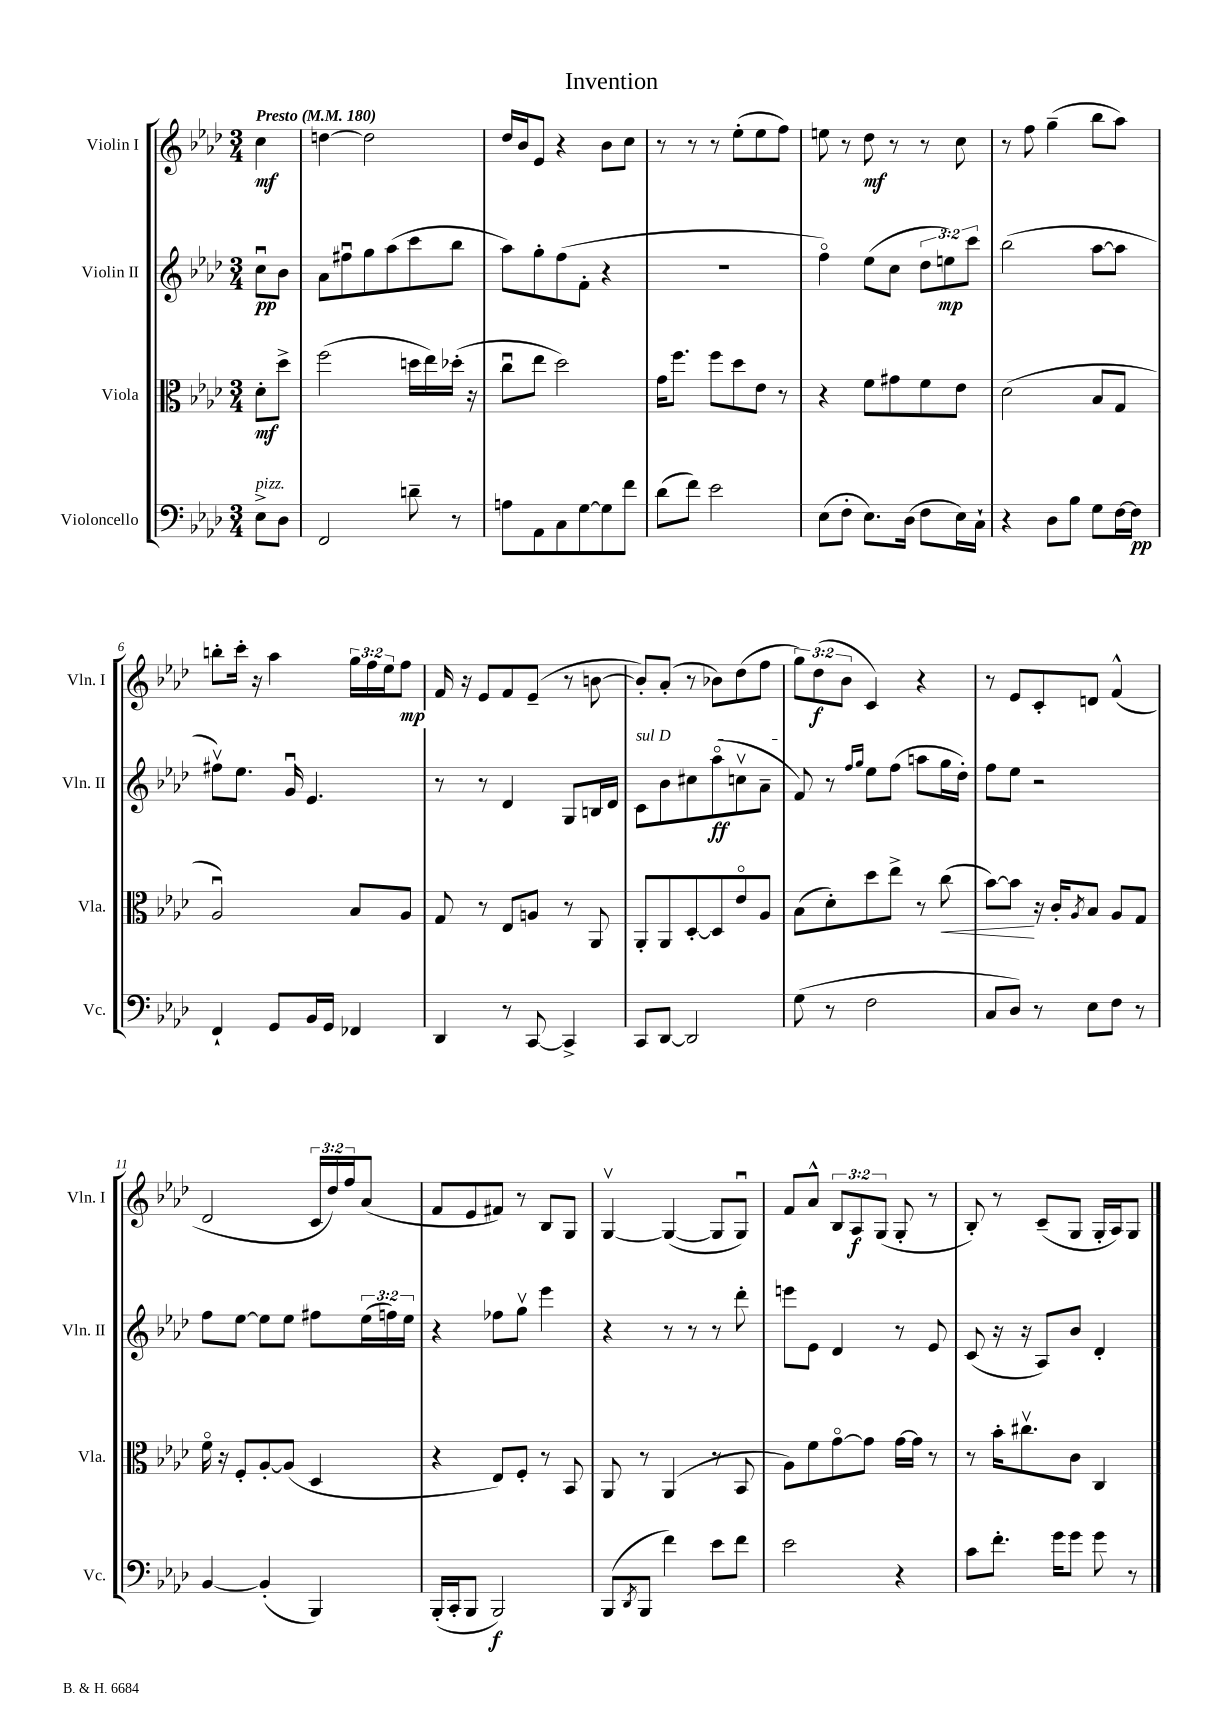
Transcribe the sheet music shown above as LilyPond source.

\header { title = "Invention" }
<<
\new StaffGroup <<
\new Staff = "s0" \with { instrumentName = "Violin I" shortInstrumentName = "Vln. I" } {
    \clef treble \key aes \major \numericTimeSignature \time 3/4 \override Staff.TupletNumber.text = #tuplet-number::calc-fraction-text \partial 4 \tempo "Presto" 4 = 180
    c''4\mf |
    d''4~ d''2 |
    des''16 bes'16 ees'8 r4 bes'8 c''8 |
    r8 r8 r8 ees''8-.( ees''8 f''8) |
    e''8 r8 des''8\mf r8 r8 c''8 |
    r8 f''8 g''4--( bes''8 aes''8) |
    b''8-. c'''16-. r16 aes''4 \tuplet 3/2 { g''16 f''16 ees''16 } f''8\mp |
    f'16 r16 ees'8 f'8 ees'8--( r8 b'8~ |
    b'8-.) aes'8-.( r8 bes'8) des''8( f''8 |
    \tuplet 3/2 { g''8) des''8\f( bes'8 } c'4) r4 |
    r8 ees'8 c'8-. d'8 f'4-^( |
    des'2 \tuplet 3/2 { c'16 des''16) f''16 } aes'8( |
    f'8 ees'8 fis'8) r8 bes8 g8 |
    g4~\upbow g4~( g8 g8\downbow) |
    f'8 aes'8-^ \tuplet 3/2 { bes8 aes8\f g8( } g8-. r8 |
    bes8-.) r8 c'8--( g8 g16-. aes16) g8 \bar "|." |
}
\new Staff = "s1" \with { instrumentName = "Violin II" shortInstrumentName = "Vln. II" } {
    \clef treble \key aes \major \numericTimeSignature \time 3/4 \override Staff.TupletNumber.text = #tuplet-number::calc-fraction-text \partial 4
    c''8\downbow\pp bes'8 |
    aes'8 fis''8\downbow g''8 aes''8( c'''8 bes''8 |
    aes''8) g''8-. f''8( f'8-. r4 |
    R2. |
    f''4\flageolet) ees''8( c''8 \tuplet 3/2 { des''8 e''8\mp) c'''8 } |
    bes''2( aes''8~ aes''8 |
    fis''8\upbow) ees''8. g'16\downbow ees'4. |
    r8 r8 des'4 g8 b16 des'16 |
    \once \override TextSpanner.bound-details.left.text = \markup { \italic "sul D" } c'8\startTextSpan bes'8 cis''8 aes''8\flageolet\ff( c''8\upbow aes'8-- |
    f'8\stopTextSpan) r8 \grace { f''16 g''16 } ees''8 f''8( a''8 g''16 des''16-.) |
    f''8 ees''8 r2 |
    f''8 ees''8~ ees''8 ees''8 fis''8 \tuplet 3/2 { ees''16( f''16) ees''16 } |
    r4 fes''8 g''8\upbow ees'''4 |
    r4 r8 r8 r8 des'''8-. |
    e'''8 ees'8 des'4 r8 ees'8 |
    c'8( r16 r16 aes8) bes'8 des'4-. \bar "|." |
}
\new Staff = "s2" \with { instrumentName = "Viola" shortInstrumentName = "Vla." } {
    \clef alto \key aes \major \numericTimeSignature \time 3/4 \partial 4
    des'8-.\mf des''8-> |
    f''2( d''16 ees''16) des''16-.( r16 |
    c''8\downbow ees''8 des''2) |
    g'16 f''8. f''8 des''8 ees'8 r8 |
    r4 f'8 gis'8 f'8 ees'8 |
    des'2( bes8 g8 |
    aes2\downbow) bes8 aes8 |
    g8 r8 ees8 a8 r8 aes,8 |
    aes,8-. aes,8 des8~-. des8 ees'8\flageolet aes8 |
    bes8( des'8-.) des''8 ees''8-> r8 c''8\<( |
    bes'8~) bes'8\! r16 c'16-. \acciaccatura { aes8 } bes8 aes8 g8 |
    f'16\flageolet r16 f8-. aes8~-. aes8( des4 |
    r4 ees8) f8-. r8 bes,8 |
    aes,8 r8 aes,4( r8 bes,8 |
    aes8) f'8 g'8~\flageolet g'8 g'16~ g'16 r8 |
    r8 bes'16-. cis''8.\upbow c'8 c4 \bar "|." |
}
\new Staff = "s3" \with { instrumentName = "Violoncello" shortInstrumentName = "Vc." } {
    \clef bass \key aes \major \numericTimeSignature \time 3/4 \partial 4
    ees8->^\markup { \italic "pizz." } des8 |
    f,2 d'8-- r8 |
    a8 aes,8 c8 g8~ g8 f'8 |
    des'8( f'8) ees'2 |
    ees8( f8-. ees8.) des16( f8 ees16) c16-! |
    r4 des8 bes8 g8 f16~ f16\pp |
    f,4-! g,8 bes,16 g,16 fes,4 |
    des,4 r8 c,8~ c,4-> |
    c,8 des,8~ des,2 |
    g8( r8 f2 |
    c8 des8) r8 ees8 f8 r8 |
    bes,4~ bes,4-.( bes,,4) |
    bes,,16-.( c,16-. bes,,8 bes,,2\f) |
    bes,,8( \acciaccatura { des,8 } bes,,8 f'4) ees'8 f'8 |
    ees'2 r4 |
    c'8 f'8.-. g'16 g'8 g'8 r8 \bar "|." |
}
>>
>>
